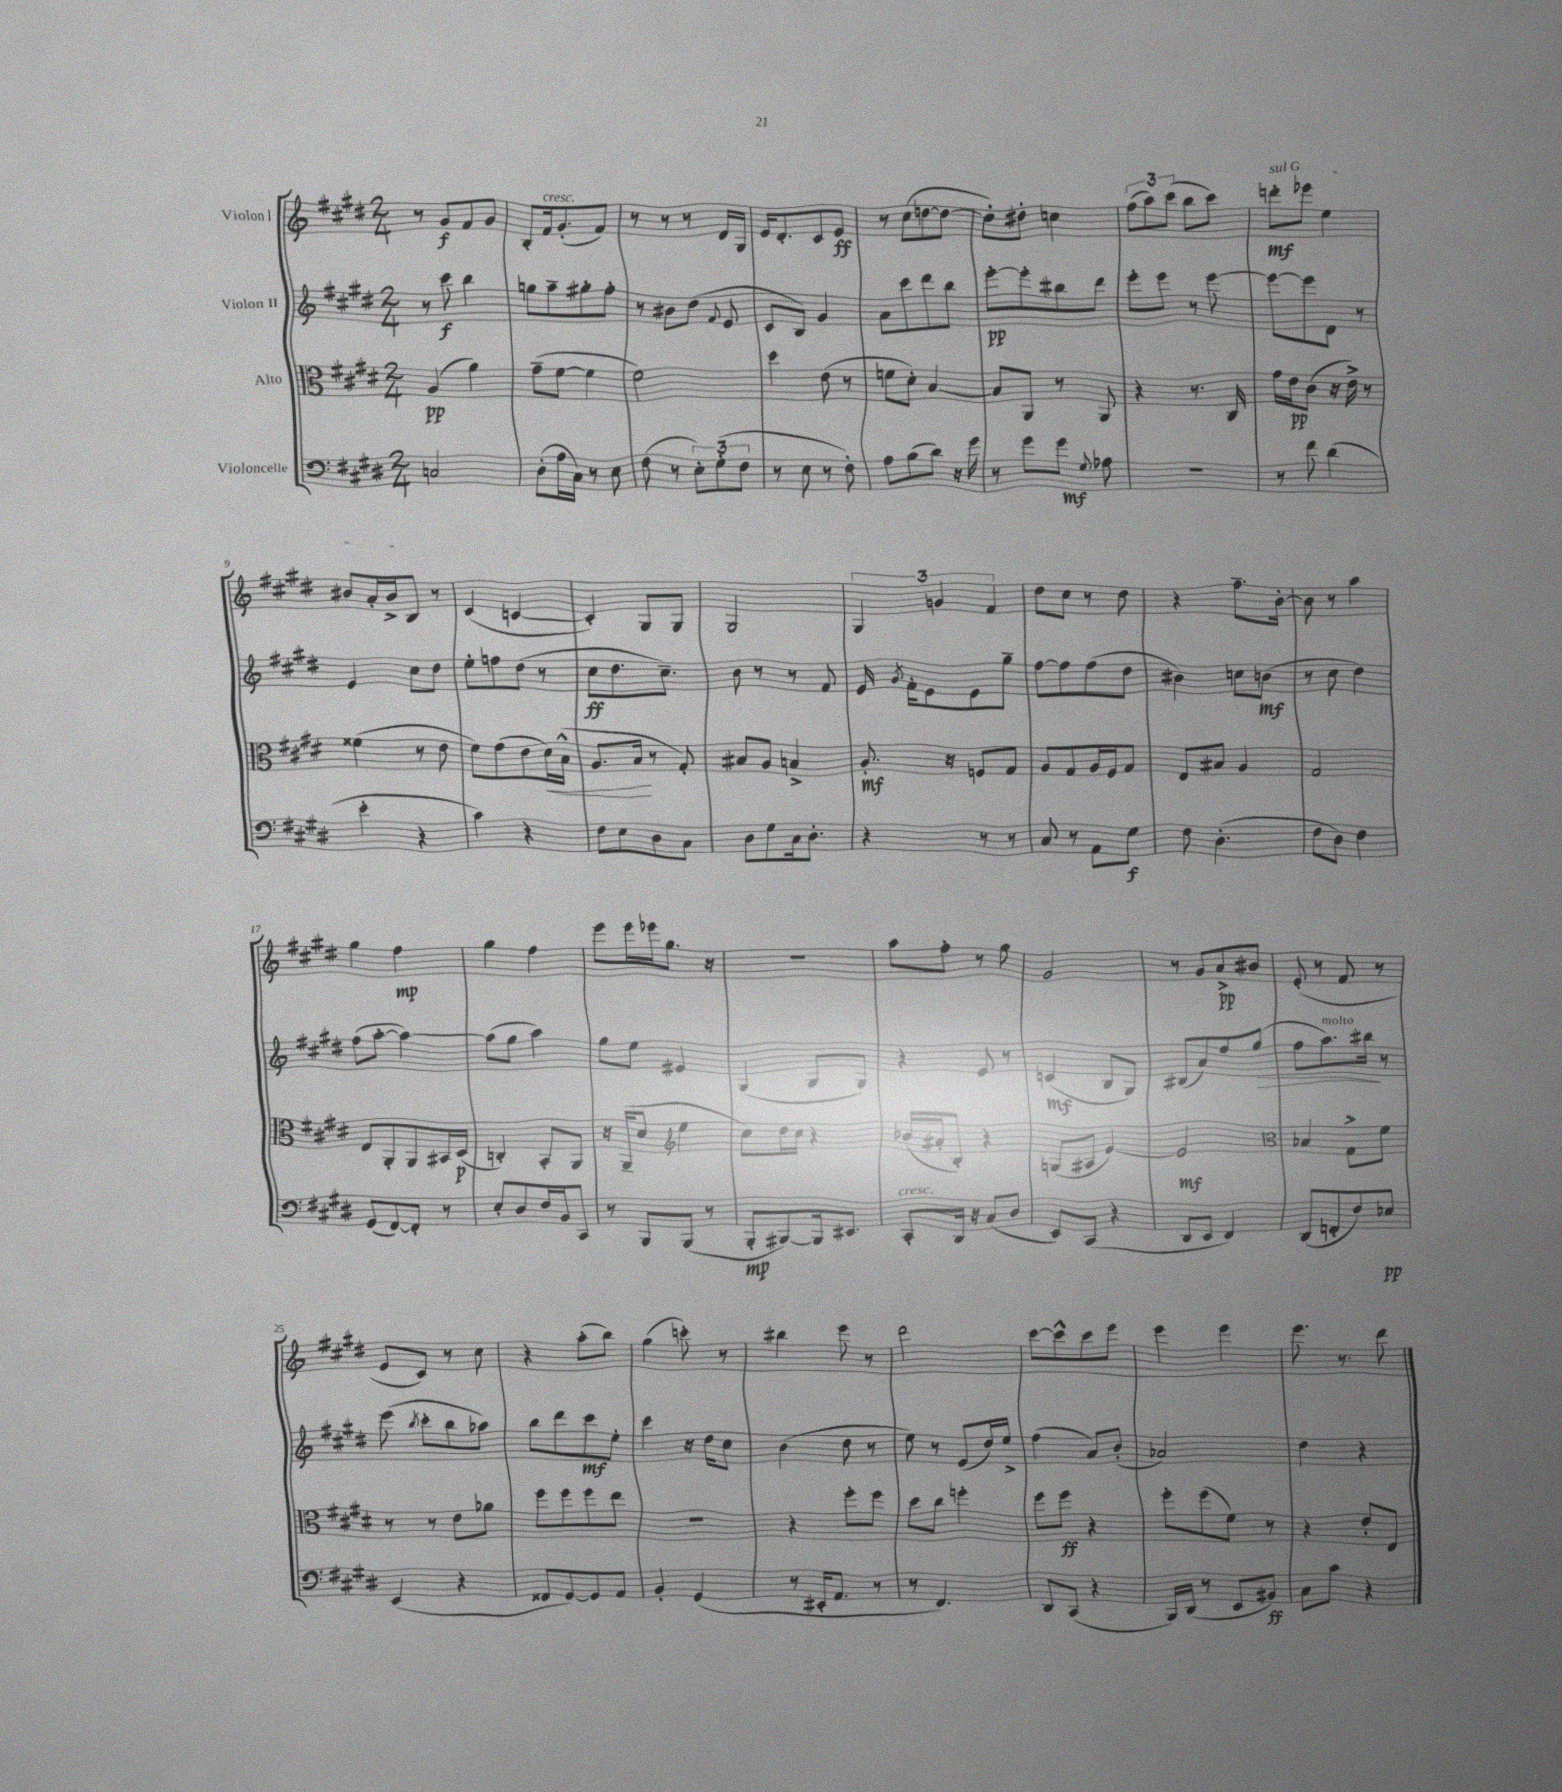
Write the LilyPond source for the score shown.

<<
\new StaffGroup <<
\new Staff = "s0" \with { instrumentName = "Violon I" } {
    \clef treble \key e \major \numericTimeSignature \time 2/4
    \autoBeamOff r8 gis'8[\f fis'8 gis'8] |
    b8[-. fis'16^\markup { \italic "cresc." } gis'8.-.( fis'8]) |
    r8 r8 r8 dis'16[ gis16] |
    e'16[ dis'8.-. cis'8 e'8]\ff |
    r8 cis''8[( d''8~ d''8]~ |
    d''8[-.) dis''8]-. c''4 |
    \tuplet 3/2 { fis''8[( a''8) cis'''8]( } b''8[ cis'''8]) |
    \once \override TextSpanner.bound-details.left.text = \markup { \italic "sul G" } d'''8[-.\mf\startTextSpan ees'''8] e''4 |
    bis'8[ a'16-. bis'16-> b8]\stopTextSpan r8 |
    cis'4( c'4~ |
    c'4-.) gis8[ gis8] |
    gis2 |
    \tuplet 3/2 { gis4 g'4 fis'4 } |
    dis''8[ cis''8] r8 dis''8 |
    r4 fis''8.[-- b'16]~-. |
    b'8 r8 a''4 |
    gis''4 fis''4\mp |
    gis''4 fis''4 |
    e'''8[ e'''16 ees'''16 gis''8.] r16 |
    r2 |
    a''8[ fis''8]-. r8 gis''8 |
    gis'2 |
    r8 gis'8[ a'8->\pp bis'8] |
    e'8-.( r8 fis'8 r8 |
    e'8[ cis'8]) r8 cis''8 |
    r4 a''8[-.( b''8]) |
    gis''4( c'''8-.) r8 |
    bis''4 e'''8 r8 |
    dis'''2 |
    cis'''8[~ cis'''8-^ cis'''8 e'''8] |
    e'''4 e'''4 |
    e'''8. r8. dis'''8 \bar "|." |
}
\new Staff = "s1" \with { instrumentName = "Violon II" } {
    \clef treble \key e \major \numericTimeSignature \time 2/4
    \autoBeamOff r8 cis'''8\f b''4 |
    g''8[ a''8-- gis''8-. fis''8]-. |
    r8 bis'8[ dis''8]( \appoggiatura { fis'8 } e'8 |
    cis'8[ b8]) gis'4 |
    a'8[ cis'''8 dis'''8 b''8] |
    e'''8[~-.\pp e'''8-. bis''8 dis'''8] |
    e'''8[-. e'''8] r8 e'''8~ |
    e'''8[~ e'''8 dis'8] r8 |
    e'4 cis''8[ dis''8] |
    e''8[-. f''8 dis''8]( r8 |
    cis''8[\ff dis''8. cis''8.]--) |
    b'8 r8 r8 fis'8 |
    e'16 \acciaccatura { gis'8 } fis'16[-. e'8 e'8 gis''8]-- |
    fis''8[~ fis''8 fis''8( dis''8] |
    bis'4) c''8[ b'8]\mf( |
    r8 cis''8 dis''4) |
    fis''8[( a''8]~-. a''4~) |
    a''8[( gis''8] a''4) |
    gis''8[ e''8] eis'4 |
    gis4( gis8[ gis8]) |
    r4 e'8 r8 |
    c'4\mf( b8[ gis8]) |
    bis8[( a'8) fis''8 gis''8]\>( |
    fis''8[ a''8.^\markup { \italic "molto" }) bis''16]\! r8 |
    e'''8( \acciaccatura { b''8 } cis'''8[-. b''8 aes''8]) |
    b''8[ dis'''8 cis'''8\mf e''8]-. |
    cis'''4 r16 dis''16[ cis''8] |
    b'4( dis''8 r8 |
    e''8) r8 e'8[( dis''16) e''16]-> |
    fis''4( a'8[) b'8]-.( |
    aes'2) |
    dis''4 r4 \bar "|." |
}
\new Staff = "s2" \with { instrumentName = "Alto" } {
    \clef alto \key e \major \numericTimeSignature \time 2/4
    \autoBeamOff a4\pp( a'4) |
    gis'8[--( fis'8]~ fis'4 |
    fis'2) |
    dis''4 e'8( r8 |
    f'8[ dis'8]-.) b4~ |
    b8[ a,8] r8 a,8 |
    r4 r8. cis16 |
    gis'16[ e'16\pp cis'8]( r16 e'16->) r8 |
    fisis'4( r8 e'8 |
    fis'8[) gis'8( e'8 dis'16\<) b16]-^( |
    a8.[ b16]\! r8 gis8-.) |
    bis8[ a8] b4-> |
    a8.-.\mf r16 f8[ gis8] |
    a8[ gis8 a16 fis16 gis8] |
    e8[ bis8] a4 |
    gis2 |
    e8[ a,8-. a,8 bis,16 dis16]\p( |
    c4-.) b,8[-. a,8] |
    r16 a,16[--( dis'8] \clef treble e''4 |
    cis''8[) dis''16 cis''16] r4 |
    bes'16[( ais'16-. b8]-.) r4 |
    g8[( ais8] e'4~) |
    e'2\mf |
    \clef alto bes4 gis8[-> fis'8] |
    r8 r8 e'8[ aes'8] |
    fis''8[ fis''8 fis''8 e''8] |
    R2 |
    r4 fis''8[-. fis''8] |
    dis''8[ cis''8] f''4-. |
    fis''8[ fis''8]\ff r4 |
    fis''8[-. fis''8( fis'8]) r8 |
    r4 e'8[-. e8] \bar "|." |
}
\new Staff = "s3" \with { instrumentName = "Violoncelle" } {
    \clef bass \key e \major \numericTimeSignature \time 2/4
    \autoBeamOff c2 |
    dis8[-.( a16 cis16]) r8 e8 |
    fis8( r8 \tuplet 3/2 { e8[-.) gis8-.( fis8] } |
    r8 e8 r8 fis8-.) |
    a8[ b8( dis'8]) r16 gis'16 |
    r8 gis'8[ gis'8]\mf \appoggiatura { gis8 } aes8 |
    R2 |
    r8 fis'8 dis'4( |
    e'4-. r4 |
    cis'4) r4 |
    fis8[ e8 dis8 cis8] |
    dis8[ gis8 cis16 dis8.]-. |
    r4 r8 r8 |
    cis8 r8 a,8[ gis8]\f |
    fis8 dis4.-.( |
    fis8[ dis8]) fis4 |
    gis,8[( fis,8~) fis,8]-. r8 |
    e8[-. dis8 fis16 b,16 cis,8] |
    r8 b,,8[ b,,8]( r8 |
    b,,8[-.\mp bis,,8~) bis,,16 eis,8.] |
    cis,8[-.^\markup { \italic "cresc." } dis,16] r16 cis8[( dis8] |
    e,8[) cis,8]( r4 |
    dis,8[ e,8] fis,4) |
    dis,8[( f,8-. fis8) ees8]\pp |
    e,4( r4 |
    fisis,8[ gis,8~) gis,8 a,8] |
    b,4-. gis,4( |
    r8 eis,16[-. a,8.] r8 |
    r8 fis,4.) |
    dis,8[ cis,8]( r4 |
    b,,16[) dis,16]( r8 e,8[ bis,8]\ff) |
    cis8[ cis'8] r4 \bar "|." |
}
>>
>>
